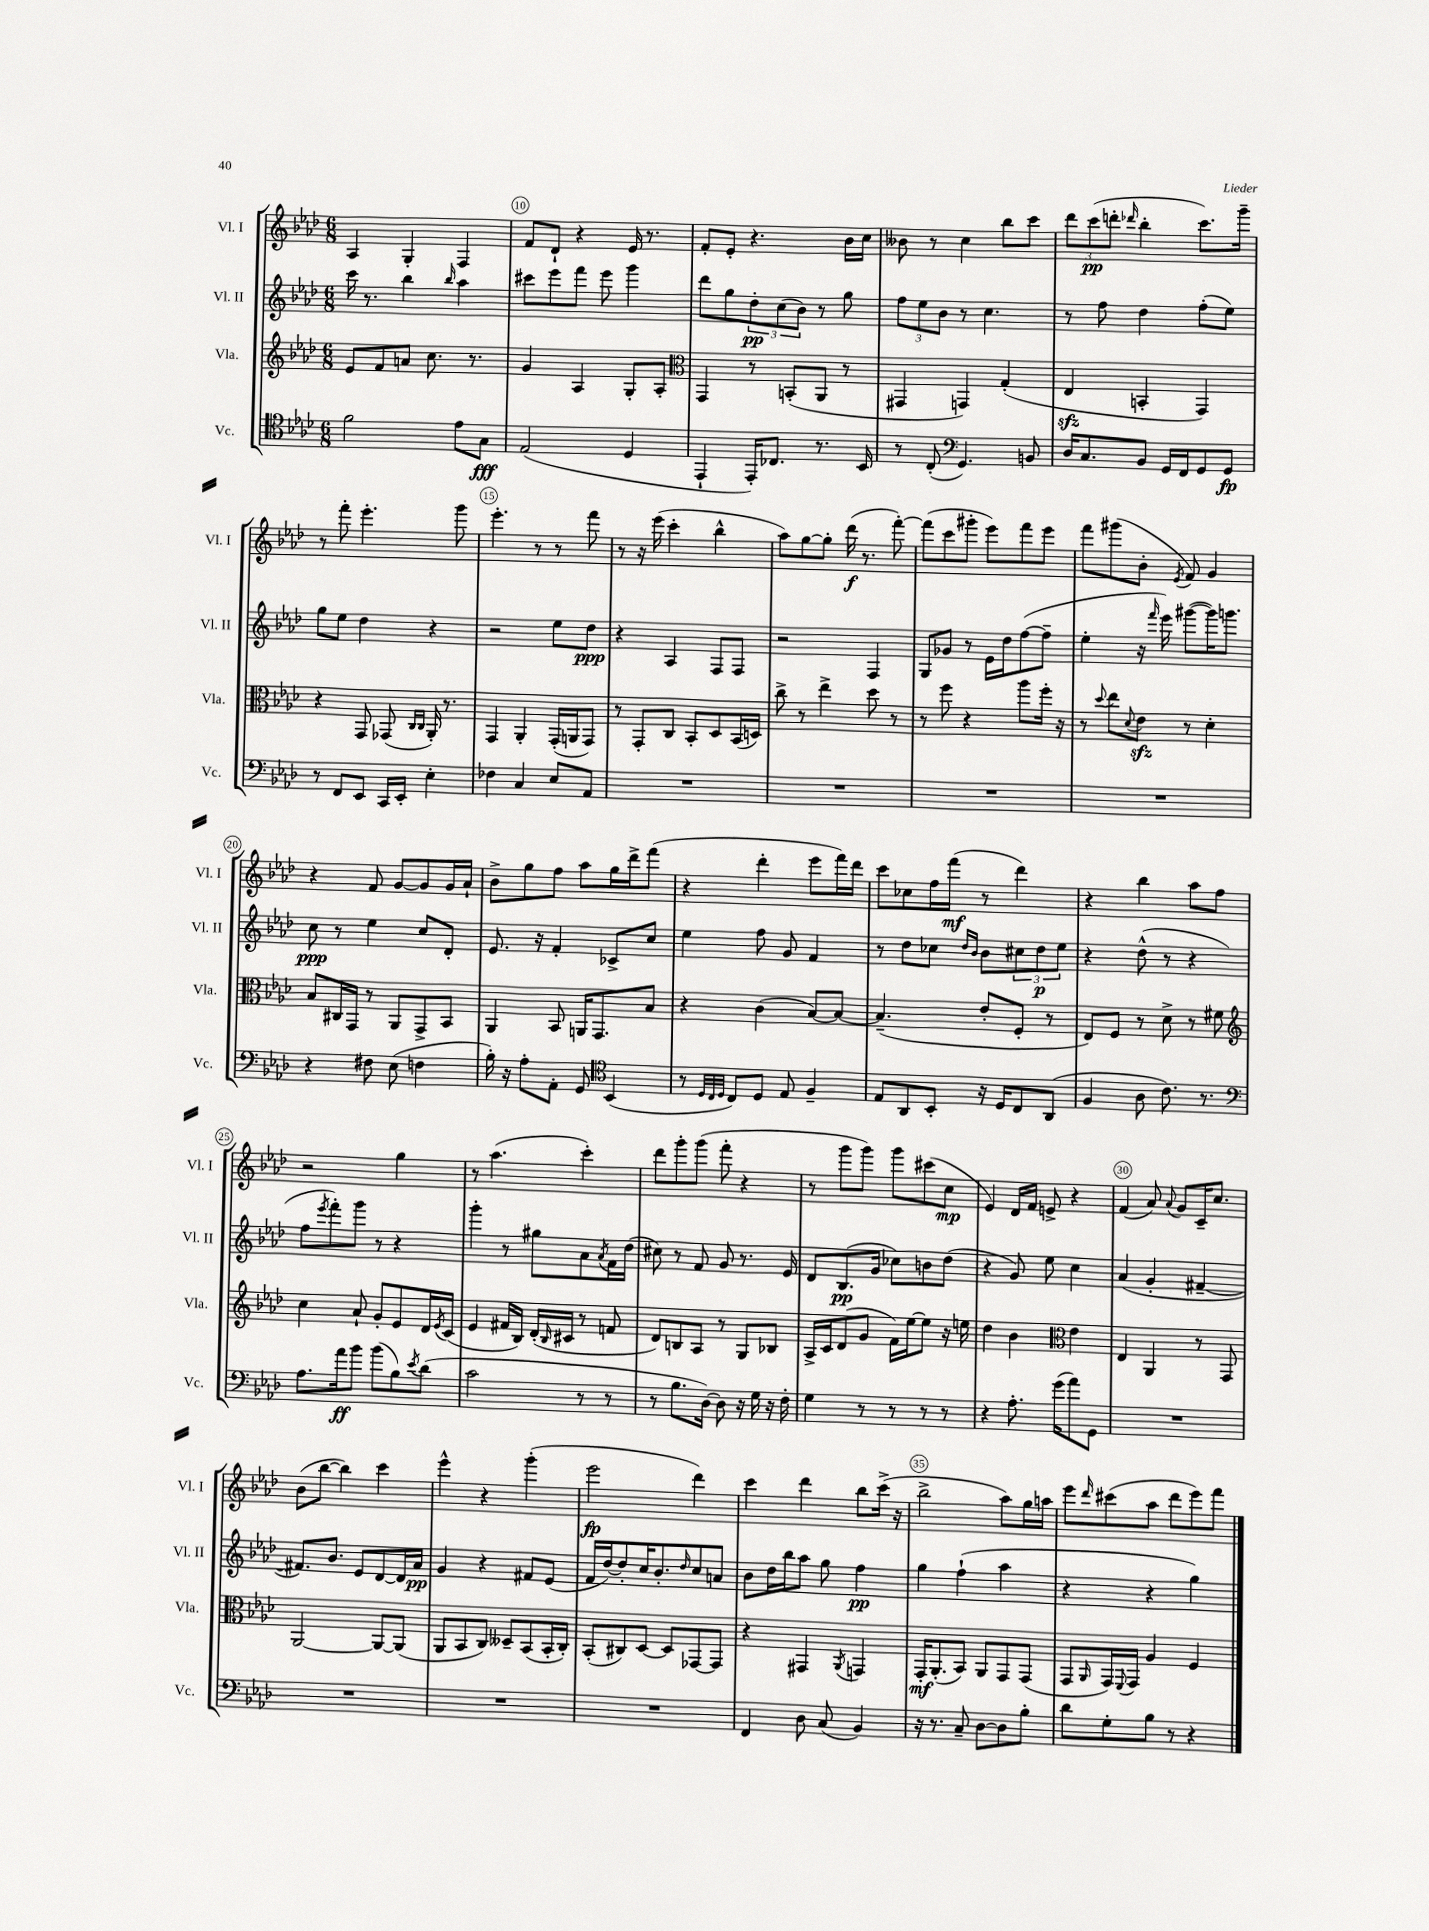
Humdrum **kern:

**kern	**kern	**kern	**kern
*staff4	*staff3	*staff2	*staff1
*clefC4	*clefG2	*clefG2	*clefG2
*k[b-e-a-d-]	*k[b-e-a-d-]	*k[b-e-a-d-]	*k[b-e-a-d-]
*M6/8	*M6/8	*M6/8	*M6/8
2f	8e-	16ccc	4A-
.	.	8.r	.
.	8f	.	.
.	8a	4bb-	4G'
.	8.cc	.	.
.	.	16qqbb-	.
8e-	.	4aa-	4F
.	8.r	.	.
8G	.	.	.
=	=	=	=
(2E-	4g	8ccc#	8f
.	.	8eee-	8d-`
.	4A-	8fff	4r
.	.	8eee-	.
4D-	8G'	4ggg	16e-
.	.	.	8.r
.	8A-'	.	.
=	=	=	=
*	*clefC3	*	*
4EE-`	4GG	8ddd-	8f'
.	.	8gg	8e-'
16EE-')	8r	12dd-'	4.r
8.C-	.	.	.
.	.	(12cc	.
.	(8BB'	.	.
.	.	12b-)	.
8.r	8AA-	8r	.
.	8r	8gg	16b-
16BB-	.	.	16cc
=	=	=	=
8r	4GG#	12ff	8b--
.	.	12ee-	.
(8C'	.	.	8r
.	.	12b-	.
*clefF4	*	*	*
4.GG)	4GG)	8r	4cc
.	.	4.cc	.
.	(4G'	.	8bb-
8BB	.	.	8ccc
=	=	=	=
16D-	4E-	8r	12ddd-
8.C	.	.	.
.	.	.	(12ccc
.	.	8ff	.
.	.	.	12ddd'
.	.	.	16qqddd-
8BB-	4BB'	4dd-	4bb-'
16GG	.	.	.
16FF	.	.	.
8GG	4GG)	(8ff'	8.ccc)
8GG	.	8ee-)	.
.	.	.	16ggg~
=	=	=	=
8r	4r	8gg	8r
8FF	.	8ee-	8fff'
8EE-	8GG	4dd-	4.eee-'
16CC	(8GG-	.	.
16EE-'	.	.	.
.	16qqC	.	.
.	16qqC	.	.
4E-'	16AA-')	4r	.
.	8.r	.	.
.	.	.	8ggg
=	=	=	=
4F-	4GG	2r	4.eee-'
4C	4AA-'	.	.
.	.	.	8r
8E-	(16GG'	8ee-	8r
.	16AA	.	.
8AA-	8GG)	8dd-	8fff
=	=	=	=
2.r	8r	4r	8r
.	8GG'	.	16r
.	.	.	(16eee-
.	8C	4A-	4ccc'
.	8BB-'	.	.
.	8D-	8F	4bb-^^
.	(16BB-	8F	.
.	16D)	.	.
=	=	=	=
2.r	8cc^	2r	8aa-)
.	8r	.	[8gg
.	4ee-^	.	8gg']
.	.	.	(16ddd-
.	.	.	8.r
.	8dd-	4F	.
.	8r	.	[8fff')
=	=	=	=
2.r	8r	8G	(8fff]
.	8ff	8g-	8ccc
.	4r	8r	8ggg#'
.	.	16e-	8eee-)
.	.	16dd-	.
.	8aa-	([8ff	8fff
.	16ff'	8ff~]	8eee-
.	16r	.	.
=	=	=	=
2.r	8r	4ee-'	8fff
.	8qqdd-	.	.
.	8ee-	.	(8ggg#
.	8qqd-	.	.
.	8e-	16r	8b-'
.	.	16qqfff	.
.	.	16eee-)	.
.	.	.	8qe-
.	8r	([8ggg#	8f)
.	4d-'	16ggg#])	4g
.	.	8.ggg	.
=	=	=	=
4r	8B-	8cc	4r
.	16C#	8r	.
.	16GG	.	.
8F#	8r	4ee-	8f
(8E-	8AA-	.	[8g
4F	8GG^	8cc	8g]
.	8BB-	8d-'	16g
.	.	.	16a-`
=	=	=	=
16B-')	4AA-	8.e-	8b-^
16r	.	.	.
8A-'	.	.	8gg
.	.	16r	.
8AA-'	8BB-	4f'	8ff
8GG	16AA	.	8aa-
.	8.GG	.	.
*clefC4	*	*	*
(4BB-	.	8c-^	16gg
.	.	.	16ddd-^
.	8B-	8cc	(8fff
=	=	=	=
8r	4r	4ee-	4r
32qqD-	.	.	.
32qqC	.	.	.
32qqD-	.	.	.
8C)	.	.	.
8D-	(4c	8ff	4ddd-'
8E-	.	8g	.
4F~	[8B-)	4f	8eee-
.	8B-_	.	16fff)
.	.	.	16ddd-
=	=	=	=
8E-	(4.B-~]	8r	8ccc
8AA-	.	8dd-	8cc-
8BB-'	.	8cc-	16ff
.	.	.	(16fff
.	.	16qqdd-	.
.	.	16qqb-	.
16r	8e-'	8b-	8r
16D-	.	.	.
8C	8F'	12cc#	4ddd-)
.	.	12dd-	.
(8AA-	8r	.	.
.	.	12ee-	.
=	=	=	=
4F	8E-)	4r	4r
.	8F	.	.
8A-	8r	(8dd-^^	4bb-
8.c)	8d-^	8r	.
.	8r	4r	8aa-
8.r	.	.	.
.	8f#	.	8ff
=	=	=	=
*clefF4	*clefG2	*	*
8.A-	4cc	8ff	2r
.	.	8qeee-	.
.	.	8fff')	.
16a-	.	.	.
8b-	8a-`	8ggg	.
(8b-	8g'	8r	.
8B-)	8e-	4r	4gg
8qe-	.	.	.
(8d-	16d-	.	.
.	8qe-	.	.
.	(16c	.	.
=	=	=	=
2c	4e-	4ggg'	8r
.	.	.	(4.aa-
.	16f#	8r	.
.	16B-)	.	.
.	(16d-'	8gg#	.
.	16qqB-	.	.
.	16c#	.	.
8r	8r	8a-	4ccc')
.	.	8qa-	.
8r	8f	16f	.
.	.	(16dd-	.
=	=	=	=
8r	8d-)	8cc#)	8ddd-
8.B-	8B	8r	8ggg'
.	8A-	8f	(8ggg
[16D-)	.	.	.
8D-]	8r	8g	8fff'
16r	8G	8.r	4r
16G	.	.	.
16r	8B-	.	.
16F'	.	16e-	.
=	=	=	=
4G	16A-^	8d-	8r
.	16c	.	.
.	(8d-	(8.B-	8ggg
8r	8g	.	8ggg)
.	.	16g	.
8r	16f)	8cc-)	8ggg
.	[16ee-	.	.
8r	8ee-]	8b	(8ccc#
8r	16r	(8dd-	8cc
.	16ee	.	.
=	=	=	=
4r	4dd-	4r	4e-)
8.A-'	4b-	8g)	16d-
.	.	.	16f
.	.	8ee-	8e^
(16g	.	.	.
*	*clefC3	*	*
8a-)	4e-	4cc	4r
8GG	.	.	.
=	=	=	=
2.r	4E-	(4a-	(4f
.	4AA-	4g'	8a-)
.	.	.	8qqa-
.	.	.	8g
.	8r	[4f#~	16c~
.	.	.	8.cc
.	8GG	.	.
=	=	=	=
2.r	[2AA-	8.f#])	(8b-
.	.	.	[8bb-
.	.	8.b-	.
.	.	.	4bb-])
.	.	8e-	.
.	8AA-_	[8d-	4ccc
.	(8AA-]	16d-]	.
.	.	16a-	.
=	=	=	=
2.r	8AA-	4g	4eee-^^
.	8BB-	.	.
.	8C)	4r	4r
.	8D--~	.	.
.	(8BB-	8f#	(4ggg'
.	16BB-'	(8e-	.
.	16C')	.	.
=	=	=	=
2.r	(8BB-'	16f	2eee-
.	.	[16dd-)	.
.	8C#)	8dd-']	.
.	[8D-	16cc	.
.	.	8.b-'	.
.	8D-]	.	.
.	.	16qqdd-	.
.	[8GG-	8cc	4ddd-)
.	8GG-]	8a	.
=	=	=	=
4FF	4r	8b-	4ccc
.	.	16dd-	.
.	.	16bb-	.
8D-	4GG#	8aa-	4ddd-
(8C	.	8gg	.
.	8qAA-	.	.
4BB-)	4GG	4ff	8bb-
.	.	.	(16ccc^
.	.	.	16r
=	=	=	=
16r	16GG'	4gg	2bb-^
8.r	(8.AA-'	.	.
8C~	8BB-)	(4ff`	.
[8D-	8AA-	.	.
8D-]	8GG	4aa-	8aa-)
8B-'	(8GG	.	16gg
.	.	.	16aa
=	=	=	=
8d-	8GG	4r	8eee-
.	16qqAA-	.	16qqddd-
8G'	16GG)	.	(8ccc#
.	8qqFF	.	.
.	16GG	.	.
8B-	4A-	4r	8aa-
8r	.	.	8ddd-
4r	4F	4gg)	8eee-)
.	.	.	8fff
==	==	==	==
*-	*-	*-	*-
